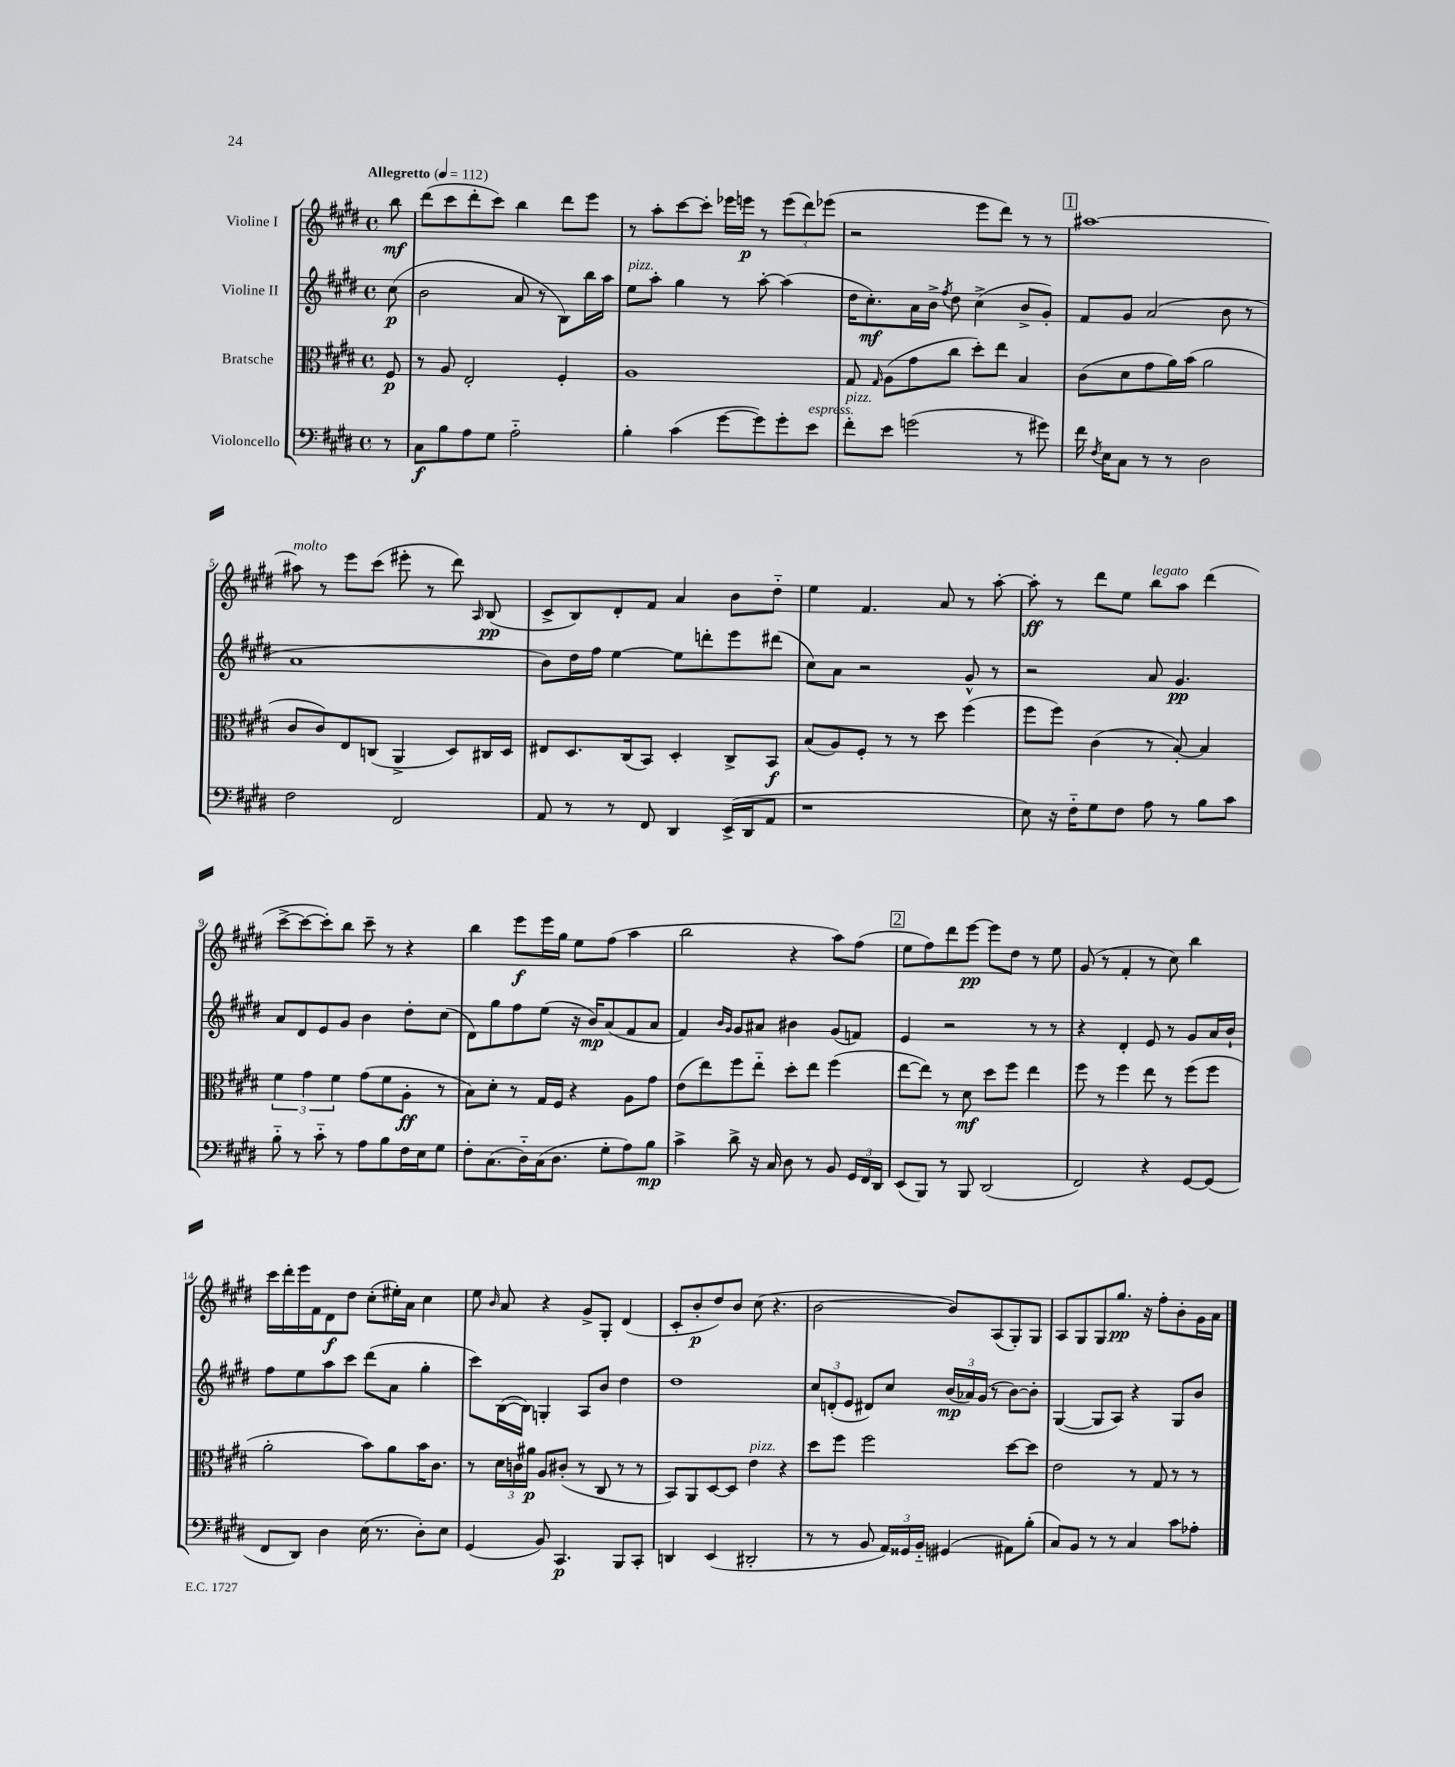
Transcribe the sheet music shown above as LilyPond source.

<<
\new StaffGroup <<
\new Staff = "s0" \with { instrumentName = "Violine I" } {
    \clef treble \key e \major \defaultTimeSignature \time 4/4 \partial 8 \tempo "Allegretto" 4 = 112
    \autoBeamOff b''8\mf |
    dis'''8[( cis'''8 dis'''8-. cis'''8]) b''4 dis'''8[ e'''8] |
    r8 a''8[-. cis'''8~ cis'''8]-. ees'''16[ e'''16]\p r8 \tuplet 3/2 { e'''8[( dis'''8) ees'''8]( } |
    r2 e'''8[ dis'''8]) r8 r8 |
    \mark \markup { \box "1" } ais''1~ |
    ais''8^\markup { \italic "molto" } r8 e'''8[ cis'''8]( eis'''8-. r8 dis'''8) \grace { a16 } b8\pp( |
    cis'8[-> b8) dis'8-. fis'8] a'4 b'8[ dis''8]-_ |
    e''4 fis'4. a'8 r8 a''8~-. |
    a''8-.\ff r8 dis'''8[ e''8] b''8[^\markup { \italic "legato" } a''8] dis'''4( |
    cis'''8[~-> cis'''8~ cis'''8-.) b''8] cis'''8-- r8 r4 |
    b''4 e'''8[\f e'''16 gis''16] e''8[ fis''8]( a''4 |
    b''2 r4 a''8[) fis''8]( |
    \mark \markup { \box "2" } e''8[ fis''8) dis'''8 e'''8]~\pp e'''8[ dis''8] r8 e''8 |
    gis'8( r8 fis'4-. r8 cis''8) b''4 |
    cis'''16[ dis'''16-. e'''16 fis'16 dis'8\f dis''8] cis''8[-.( eis''16-.) a'16] cis''4 |
    e''8 \grace { b'16 } a'8 r4 gis'8[-> gis8]-. dis'4( |
    cis'8[-. b'8-.\p dis''8) b'8] cis''8( r4. |
    b'2~ b'8[) a8( gis8-.) gis8] |
    a8[ gis8 gis8 gis''8.]\pp r16 fis''8[-. b'8-. gis'16 a'16] \bar "|." |
}
\new Staff = "s1" \with { instrumentName = "Violine II" } {
    \clef treble \key e \major \defaultTimeSignature \time 4/4 \partial 8
    \autoBeamOff cis''8\p( |
    b'2 a'8 r8 b8[) b''16 a''16] |
    e''8[^\markup { \italic "pizz." } a''8]-. gis''4 r8 a''8~-. a''4( |
    dis''16[ cis''8.-.\mf) a'16 b'16]-> \acciaccatura { fis''8 } dis''8 cis''4->( b'8[-> gis'8]-.) |
    \mark \markup { \box "1" } fis'8[ gis'8] a'2( b'8 r8 |
    a'1 |
    b'8[) dis''16 fis''16] e''4~ e''8[ d'''8-. e'''8 dis'''8]( |
    cis''8[) a'8] r2 gis'8-^ r8 |
    r2 a'8 gis'4.\pp |
    a'8[ dis'8 e'8 gis'8] b'4 dis''8[-. cis''8]( |
    dis'8[) gis''8 fis''8 e''8]( r16 b'16[\mp) a'8( fis'8 a'8] |
    fis'4) \grace { b'16[ gis'16] } gis'8[ ais'8] bis'4 gis'8[( f'8]) |
    \mark \markup { \box "2" } e'4 r2 r8 r8 |
    r4 dis'4-. e'8 r8 gis'8[ a'16 b'16]-! |
    fis''8[ e''8 a''8 cis'''8] dis'''8[( a'8] gis''4-. |
    cis'''8[) b16~( b16]) g4-. a8[ b'8] dis''4 |
    dis''1 |
    \tuplet 3/2 { cis''8[ d'8-.( e'8] } dis'8[) cis''8] \tuplet 3/2 { b'16[\mp( aes'16) gis'16]( } r8 b'8[~) b'8]-. |
    gis4~( gis8[ a8]) r4 gis8[ b'8] \bar "|." |
}
\new Staff = "s2" \with { instrumentName = "Bratsche" } {
    \clef alto \key e \major \defaultTimeSignature \time 4/4 \partial 8
    \autoBeamOff fis8\p |
    r8 a8 e2-. fis4-. |
    a1 |
    gis8 \grace { gis16 } a8[( gis'8 cis''8] dis''8[-.) e''8] b4 |
    \mark \markup { \box "1" } cis'8[( dis'8 gis'8 a'16) b'16]( a'2 |
    cis'8[ cis'8) e8 c8]( a,4-> dis8[) cis16 dis16] |
    eis8[ dis8. cis16( b,8]) dis4-. cis8[-> b,8]\f |
    b8[( a8) fis8]-. r8 r8 dis''8 fis''4( |
    fis''8[ fis''8]) cis'4( r8 b8~-.) b4 |
    \tuplet 3/2 { fis'4 gis'4 fis'4 } gis'8[( fis'8 a8]-.\ff r8 |
    b8[) dis'8]-. r8 gis16[ fis16] r4 a8[ gis'8] |
    e'8[( e''8) fis''8 e''8]-_ dis''8[-. e''8] fis''4( |
    \mark \markup { \box "2" } e''8[~ e''8]) r8 dis'8\mf dis''8[ fis''8] e''4 |
    fis''8 r8 fis''4 e''8 r8 fis''8[( fis''8] |
    a'2-. b'8[) a'8 b'16 cis'8.] |
    r8 \tuplet 3/2 { dis'16[ c'16 ais'16]\p } a8[ cis'8]-.( r8 cis8 r8 r8 |
    b,8[) a,8 dis8~ dis8] e'4^\markup { \italic "pizz." } r4 |
    dis''8[ fis''8] fis''2 dis''8[~ dis''8] |
    e'2 r8 gis8 r8 r8 \bar "|." |
}
\new Staff = "s3" \with { instrumentName = "Violoncello" } {
    \clef bass \key e \major \defaultTimeSignature \time 4/4 \partial 8
    \autoBeamOff r8 |
    cis8[\f b8 a8 gis8] a2-_ |
    b4-. cis'4( gis'8[~ gis'8) gis'8-. e'8]^\markup { \italic "espress." } |
    fis'8[-.^\markup { \italic "pizz." } e'8] g'2( r8 gis'8) |
    \mark \markup { \box "1" } fis'16 \acciaccatura { fis8 } e16[ cis8] r8 r8 dis2 |
    fis2 fis,2 |
    a,8 r8 r8 fis,8 dis,4 e,16[->( dis,16 a,8] |
    r1 |
    e8) r16 fis16[-_ gis8 fis8] a8 r8 b8[ cis'8] |
    b8-_ r8 cis'8-_ r8 a8[ b8 fis16 e16 gis8] |
    fis8[-. cis8.( dis16-_) cis16( dis8.] gis8[-. a8) b8]\mp |
    cis'4-> dis'8-> r16 cis16 dis8 r8 b,8 \tuplet 3/2 { gis,16[ fis,16 dis,16] } |
    \mark \markup { \box "2" } e,8[( b,,8]) r8 b,,8 dis,2( |
    fis,2) r4 gis,8[~ gis,8]( |
    fis,8[ dis,8]) dis4 e16( r8. dis8[-.) e8] |
    gis,4( b,8) cis,4.\p b,,8[ cis,8]-. |
    d,4 e,4( dis,2-. |
    r8 r8 b,8 \tuplet 3/2 { a,16[) gisis,16 b,16]-_ } gis,4( ais,8[) b8]-.( |
    cis8[) b,8] r8 r8 cis4 cis'8[ aes8]-. \bar "|." |
}
>>
>>
